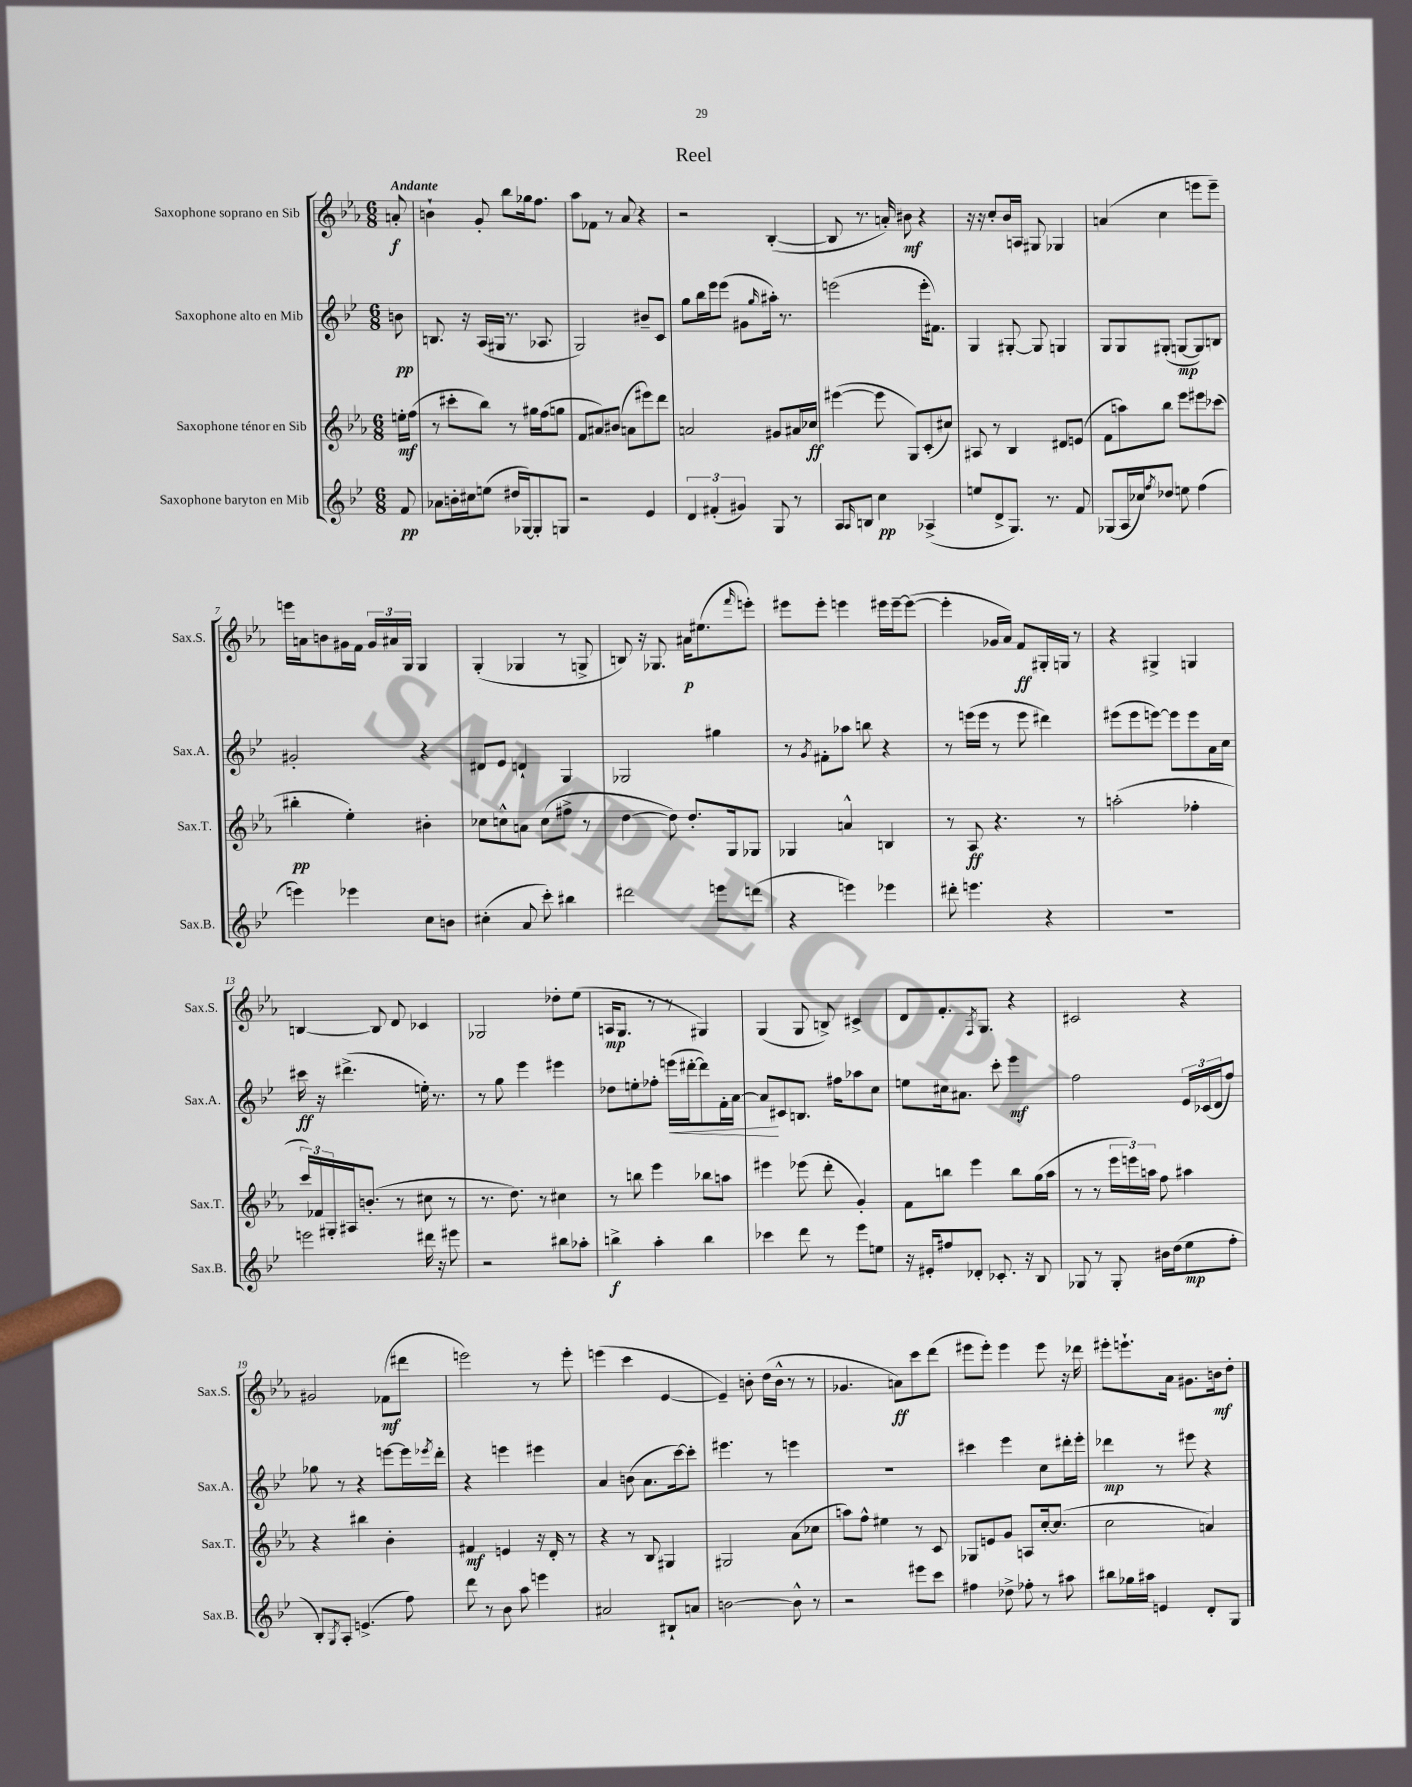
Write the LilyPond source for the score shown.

\header { title = "Reel" }
<<
\new StaffGroup <<
\new Staff = "s0" \with { instrumentName = "Saxophone soprano en Sib" shortInstrumentName = "Sax.S." } {
    \clef treble \key ees \major \numericTimeSignature \time 6/8 \partial 8 \tempo "Andante"
    a'8-.\f |
    b'4-! g'8-. bes''8 ges''16 f''8. |
    aes''8 fes'8 r8 aes'8 r4 |
    r2 bes4~-.( |
    bes8 r8. a'16-.) bis'8\mf r4 |
    r16 r16 c''8-. bes'16 a16 gis8 ges4 |
    a'4( c''4 e'''8 e'''8--) |
    e'''16 a'16 b'8 gis'16 f'16 \tuplet 3/2 { gis'16 ais'16 g16 } g4 |
    g4-.( ges4 r8 g8-> |
    b8) r16 ges8. ais'16\p eis''8.( \grace { f'''16 } e'''8-.) |
    eis'''8 eis'''8-. e'''4 eis'''16 eis'''16~-- eis'''8~( |
    eis'''4-. ges'16 aes'16) f'8\ff gis16-. g16 r8 |
    r4 gis4-> g4 |
    b4~ b8 d'8 ces'4 |
    ges2 des''8-. ees''8( |
    a16\mp g8. r8 r8 gis4) |
    g4( g8 b8->) cis'4-> |
    d'8 f'8.-. \acciaccatura { f8 } g8. r4 |
    cis'2 r4 |
    gis'2 fes'8\mf( dis'''8 |
    e'''2) r8 e'''8-. |
    e'''4( c'''4 ees'4~ |
    ees'4--) b'8-. d''16( b'16-^ r8 r8 |
    ges'4. a'8\ff) c'''8 d'''8( |
    eis'''8 eis'''8-.) eis'''4 eis'''8 r16 des'''16 |
    eis'''8-. e'''8.-! aes'16 gis'8. b'16\mf d''8-. \bar "|." |
}
\new Staff = "s1" \with { instrumentName = "Saxophone alto en Mib" shortInstrumentName = "Sax.A." } {
    \clef treble \key bes \major \numericTimeSignature \time 6/8 \partial 8
    b'8\pp |
    b8. r16 a16( gis16 r8. aes8. |
    g2) bis'8-- c'8 |
    g''8 bes''16 ees'''16 ees'''8( gis'8 \grace { g''16 } ais''16-.) r8. |
    e'''2( e'''16-. fis'8.) |
    g4 gis8~-. gis8 g4 |
    g8 g8 gis8-.( g8~\mp g8) b8 |
    gis'2-. r4 |
    dis'8 ees'8 d'4-! g4 |
    ges2 gis''4 |
    r8 \acciaccatura { g'8 } fis'8-. aes''8 b''8 r4 |
    r8 e'''16( e'''16 r8 e'''8 dis'''4) |
    eis'''8( eis'''8 e'''8~) e'''8 e'''8 a'16 c''16 |
    cis'''16\ff r16 dis'''4.->( e''16-.) r8. |
    r8 g''8 ees'''4 eis'''4 |
    des''8 e''8-. fes''8-. e'''16\<( dis'''16~-. dis'''8) f'16-. a'16~ |
    a'8\! cis'8 b8. fis''16 aes''8 c''8 |
    e''8 cis''16 ais'8. c'''8-. ees'''4\mf |
    f''2 \tuplet 3/2 { ees'16 ces'16( d'16 } f''8) |
    ges''8 r8 r4 e'''8~ e'''16 \acciaccatura { ees'''8 } d'''16-. |
    r4 e'''4 eis'''4 |
    a'4 b'8( a'8. c'''16~) c'''8-. |
    eis'''4. r8 e'''4 |
    R2. |
    cis'''4 ees'''4 c''8 dis'''16-. ees'''16-. |
    des'''4\mp r8 eis'''8 r4 \bar "|." |
}
\new Staff = "s2" \with { instrumentName = "Saxophone ténor en Sib" shortInstrumentName = "Sax.T." } {
    \clef treble \key ees \major \numericTimeSignature \time 6/8 \partial 8
    e''16-.\mf f''16( |
    r8 cis'''8-. bes''8) r8 gis''16 f''16( g''8 |
    f'8 ais'8) bis'8( a'8 eis'''8) d'''8 |
    a'2 gis'8 ais'16 ces''16\ff |
    eis'''4~( eis'''8 g8) c'8-.( cis''8) |
    ais8 r8 bes4 dis'8 e'8( |
    f'8 a''8) bes''8 ees'''8 eis'''8 ces'''8( |
    bis''4-.\pp ees''4-.) bis'4-. |
    ces''8 c''8-^ a'8 c''8( fis''8-> r8 |
    d''4~ d''8) d''8.-. g16 ges8 |
    ges4 a'4-^ b4 |
    r8 aes8\ff r4. r8 |
    a''2-.( fes''4-. |
    \tuplet 3/2 { c'''16) fes'16 gis16-. } ais16 b'8.-.( r8 cis''8 r8 |
    r8. d''8.) r8 cis''4 |
    r8 b''8 ees'''4 bes''8 a''8 |
    eis'''4 ees'''8( d'''8-. g'4-.) |
    f'8 b''8 ees'''4 b''8 g''16( aes''16 |
    r8 r8 \tuplet 3/2 { ees'''16 e'''16) a''16 } f''8 ais''4 |
    r4 bis''4 bes'4-. |
    fis'4\mf e'4 r16 d'16-. r8 |
    r4 r8 bes8 gis4 |
    gis2 aes'8( ces''8 |
    a''8) f''8-^ eis''4 r8 c'8 |
    ges8 e'8 g'8 a8 c''16~-. c''8.( |
    c''2 a'4) \bar "|." |
}
\new Staff = "s3" \with { instrumentName = "Saxophone baryton en Mib" shortInstrumentName = "Sax.B." } {
    \clef treble \key bes \major \numericTimeSignature \time 6/8 \partial 8
    f'8\pp |
    aes'8 b'16-. cis''16 e''8( dis''16 ges16~) ges8-. g8 |
    r2 ees'4 |
    \tuplet 3/2 { d'4 fis'4-.( gis'4) } g8 r8 |
    a8 \grace { a16 } b8 c''4\pp aes4->( |
    e''8 d'8-> g8.) r8. f'8 |
    ges8( a16 ces''16) \acciaccatura { f''8 } des''8 e''8 f''4( |
    e'''4) ees'''4 c''8 b'8 |
    cis''4-.( a'8 c'''8-.) bis''4 |
    dis'''2 e'''8 d'''8( |
    r4 e'''4) ees'''4 |
    dis'''8-. e'''4. r4 |
    R2. |
    e'''2 dis'''16 r16 eis'''8 |
    r2 bis''8 aes''8-. |
    b''4->\f a''4-. b''4 |
    ces'''4 d'''8 r8 ees'''8 e''8 |
    r16 eis'16-. fis''8 des'8-. ces'8.-. r16 bes8 |
    ges8 r8 ges8-. bis'16 d''16( ees''8\mp f''8-. |
    bes8-.) \acciaccatura { g8 } a8-. e'4.->( f''8) |
    d'''8 r8 bes'8 a''8 e'''4 |
    ais'2 bis8-! a'8 |
    b'2~ b'8-^ r8 |
    r2 eis'''8 c'''8 |
    fis''4 des''8-> fes''8-. r8 ais''8 |
    bis''8 ges''16 ais''16 e'4 d'8-. g8 \bar "|." |
}
>>
>>
